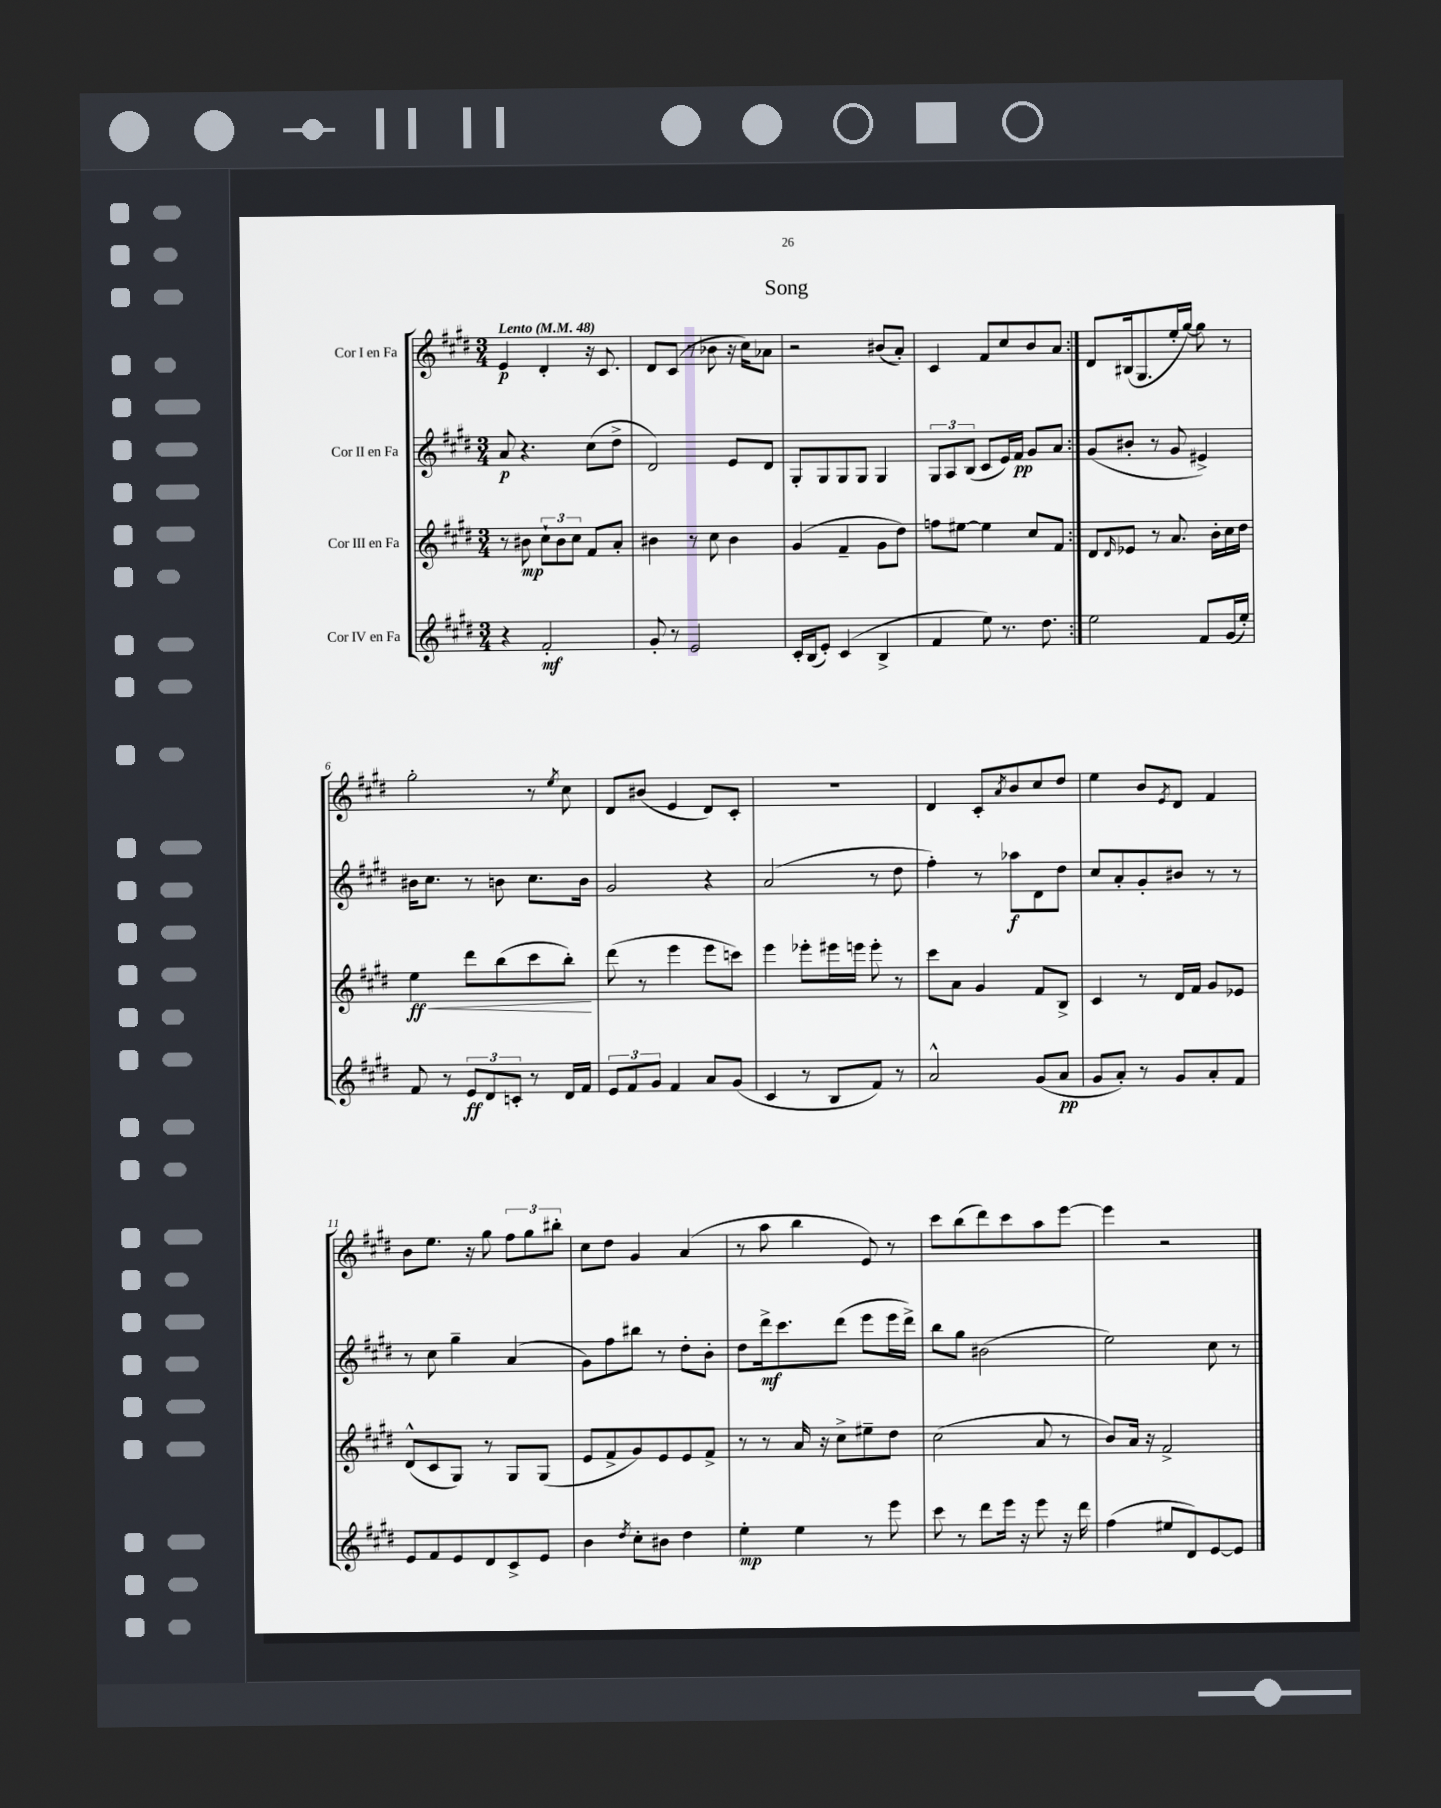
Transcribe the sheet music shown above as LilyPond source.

\header { title = "Song" }
<<
\new StaffGroup <<
\new Staff = "s0" \with { instrumentName = "Cor I en Fa" } {
    \clef treble \key e \major \numericTimeSignature \time 3/4 \tempo "Lento" 4 = 48
    \repeat volta 2 { e'4\p dis'4-. r16 cis'8. |
    dis'8 cis'8( r8 bes'8 r16 cis''16) aes'8 |
    r2 bis'8( a'8-.) |
    cis'4 fis'8 cis''8 b'8 a'8 | }
    dis'8 bis16( gis8. e''16-. gis''16~) gis''8 r8 |
    gis''2-. r8 \acciaccatura { e''8 } cis''8 |
    dis'8 bis'8( e'4 dis'8) cis'8-. |
    R2. |
    dis'4 cis'8-. \acciaccatura { a'8 } b'8 cis''8 dis''8 |
    e''4 b'8 \acciaccatura { e'8 } dis'8 fis'4 |
    b'8 e''8. r16 gis''8 \tuplet 3/2 { fis''8 gis''8 bis''8-. } |
    cis''8 dis''8 gis'4 a'4( |
    r8 a''8 b''4 e'8) r8 |
    cis'''8 b''8( dis'''8) cis'''8 a''8 e'''8~ |
    e'''4 r2 \bar "|." |
}
\new Staff = "s1" \with { instrumentName = "Cor II en Fa" } {
    \clef treble \key e \major \numericTimeSignature \time 3/4
    \repeat volta 2 { a'8\p r4. cis''8( dis''8-> |
    dis'2) e'8 dis'8 |
    gis8-. gis8 gis8 gis8 gis4 |
    \tuplet 3/2 { gis8 a8 b8( } cis'8 e'16) fis'16\pp gis'8 a'8 | }
    gis'8( bis'8-. r8 gis'8 eis'4->) |
    bis'16 cis''8. r8 b'8 cis''8. b'16 |
    gis'2 r4 |
    a'2( r8 dis''8 |
    fis''4-.) r8 aes''8\f dis'8 dis''8 |
    cis''8 a'8-. gis'8-. bis'8 r8 r8 |
    r8 cis''8 gis''4-- a'4( |
    gis'8) fis''8 bis''8 r8 dis''8-. b'8-. |
    dis''8 dis'''16->\mf cis'''8. dis'''8( e'''8 e'''16 dis'''16->) |
    b''8 gis''8 bis'2( |
    e''2) cis''8 r8 \bar "|." |
}
\new Staff = "s2" \with { instrumentName = "Cor III en Fa" } {
    \clef treble \key e \major \numericTimeSignature \time 3/4
    \repeat volta 2 { r8 bis'8\mp \tuplet 3/2 { cis''8-! bis'8 cis''8 } fis'8 a'8-. |
    bis'4 r8 cis''8 bis'4 |
    gis'4( fis'4-- gis'8 dis''8) |
    f''8 eis''8~ eis''4 cis''8 fis'8 | }
    dis'8 \grace { dis'16 } ees'8 r8 a'8. b'16-. cis''16 dis''16 |
    e''4\ff\< dis'''8 b''8( cis'''8 b''8-.\!) |
    dis'''8( r8 e'''4 e'''8 c'''8) |
    e'''4 ees'''8-. eis'''16 e'''16 e'''8-. r8 |
    cis'''8 a'8 gis'4 fis'8 b8-> |
    cis'4 r8 dis'16 fis'16 gis'8 ees'8 |
    dis'8-^( cis'8 gis8) r8 gis8 gis8( |
    e'8 fis'8-> gis'8) e'8 e'8 fis'8-> |
    r8 r8 a'16 r16 cis''8-> eis''8-- dis''8 |
    cis''2( a'8 r8 |
    b'8) a'16 r16 fis'2-> \bar "|." |
}
\new Staff = "s3" \with { instrumentName = "Cor IV en Fa" } {
    \clef treble \key e \major \numericTimeSignature \time 3/4
    \repeat volta 2 { r4 fis'2-.\mf |
    gis'8-. r8 e'2 |
    cis'16-. b16( e'8-.) cis'4( b4-> |
    fis'4 e''8) r8. dis''8. | }
    e''2 fis'8 gis'16( e''16-.) |
    fis'8 r8 \tuplet 3/2 { e'8\ff dis'8 c'8-. } r8 dis'16 fis'16 |
    \tuplet 3/2 { e'8 fis'8 gis'8 } fis'4 a'8 gis'8( |
    cis'4 r8 b8 fis'8) r8 |
    a'2-^ gis'8( a'8\pp |
    gis'8 a'8-.) r8 gis'8 a'8-. fis'8 |
    e'8 fis'8 e'8 dis'8 cis'8-> e'8 |
    b'4 \acciaccatura { dis''8 } cis''8-. bis'8 dis''4 |
    e''4-.\mp e''4 r8 e'''8 |
    cis'''8 r8 dis'''8 e'''16 r16 e'''8 r16 dis'''16 |
    fis''4( eis''8 dis'8) e'8~ e'8 \bar "|." |
}
>>
>>
